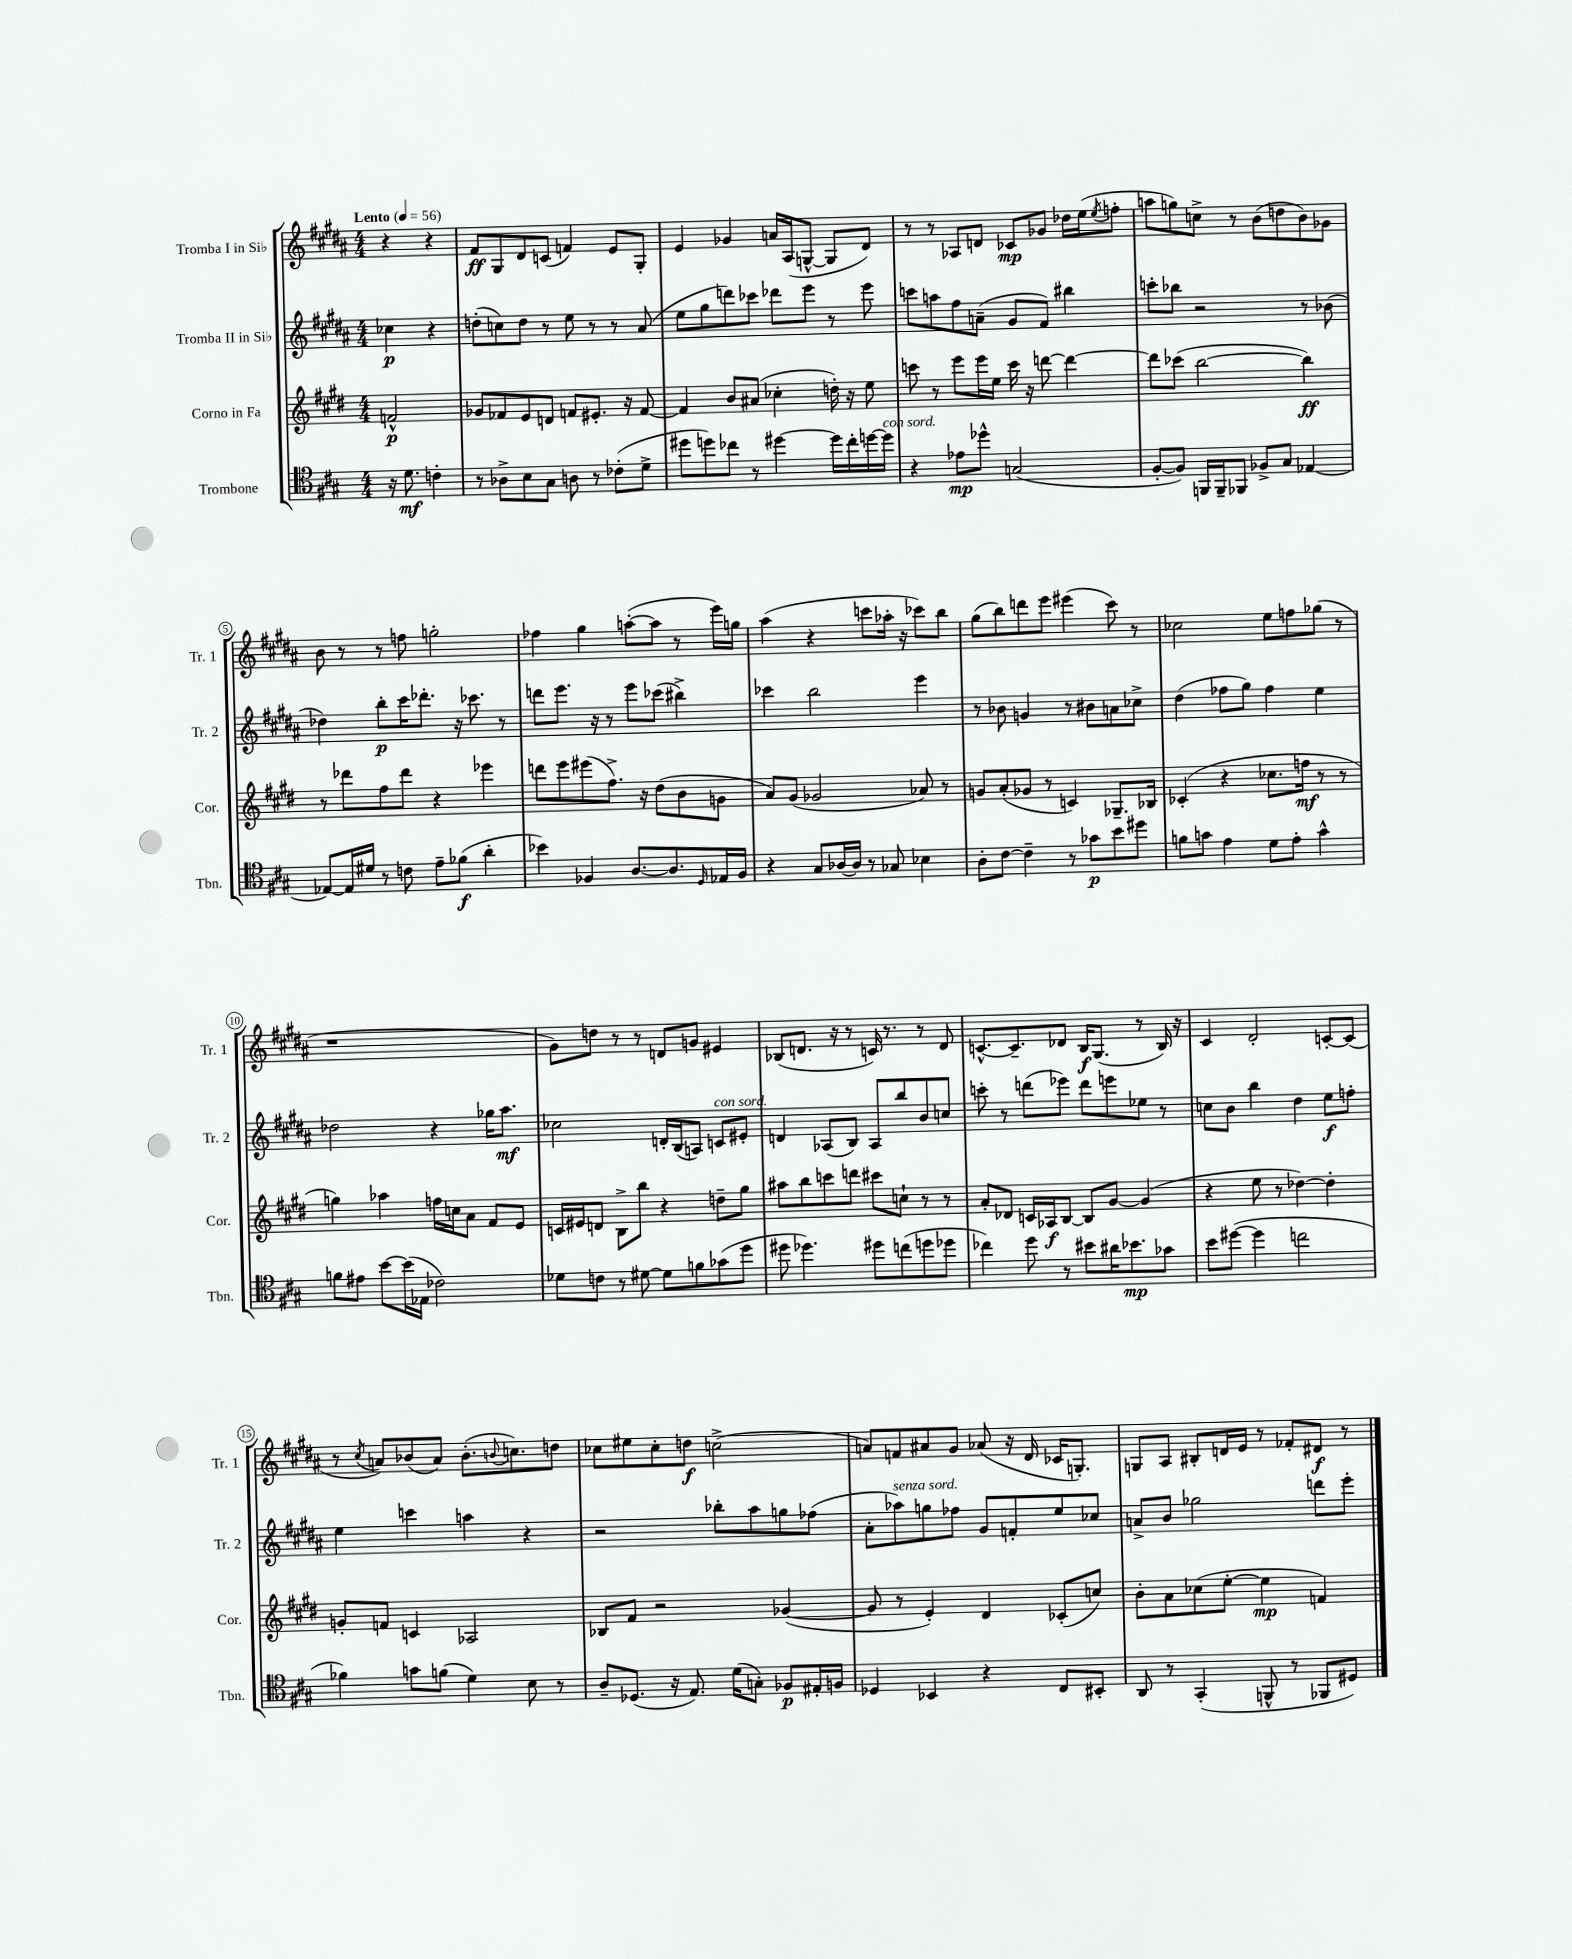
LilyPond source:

<<
\new StaffGroup <<
\new Staff = "s0" \with { instrumentName = "Tromba I in Sib" shortInstrumentName = "Tr. 1" } {
    \clef treble \key b \major \numericTimeSignature \time 4/4 \partial 2 \tempo "Lento" 4 = 56
    r4 r4 |
    fis'8\ff gis8 dis'8 c'8( f'4) e'8 gis8-. |
    e'4 ges'4 a'16 ais16( g8~-^ g8 dis'8) |
    r8 r8 aes8 d'8 ces'8\mp ges'8 des''16 e''16( \acciaccatura { e''8 } f''8-. |
    a''8 g''8) c''8-> r8 b'8( d''8 b'8) ges'8 |
    b'8 r8 r8 f''8 g''2-. |
    fes''4 gis''4 a''8~-.( a''8 r8 e'''16) g''16 |
    ais''4( r4 c'''8 aes''16-. r16 ces'''8) b''8 |
    gis''8( b''8) d'''8 e'''8 eis'''4( cis'''8) r8 |
    ces''2 e''8 f''8 ges''8( r8 |
    r1 |
    gis'8) d''8 r8 r8 d'8 g'8 eis'4 |
    bes8( d'8. r16 r8 c'16) r8. r8 d'8 |
    c'8.~-^ c'8.-- des'8 b16\f gis8.( r8 b16) r16 |
    cis'4 dis'2-. c'8~-. c'8( |
    r8 \acciaccatura { cis''8 } a'8) bes'8( a'8) bes'8.-.( \appoggiatura { b'8 } c''8.) d''8 |
    ces''8 eis''8 ces''8-. d''8\f c''2->( |
    a'8) f'8 ais'8 gis'8 aes'8( r16 dis'16 ces'16 g8.-.) |
    g8 ais8 bis8-. d'16 e'16 r8 fes'8-. dis'8\f r8 \bar "|." |
}
\new Staff = "s1" \with { instrumentName = "Tromba II in Sib" shortInstrumentName = "Tr. 2" } {
    \clef treble \key b \major \numericTimeSignature \time 4/4 \partial 2
    ces''4\p r4 |
    d''8-.( c''8) d''8 r8 e''8 r8 r8 ais'8( |
    e''8 gis''8 d'''8) ces'''8 des'''8 e'''8 r8 e'''8 |
    c'''8 a''8 fis''8 a'8--( gis'8 fis'8) bis''4 |
    c'''8-. bes''8 r2 r8 bes'8( |
    des''4) b''8-.\p cis'''16 des'''8.-. r16 ces'''8. r8 |
    d'''8 e'''8. r16 r8 e'''8 ces'''8( bis''4->) |
    ces'''4 b''2 e'''4 |
    r8 bes'8 g'4 r8 bis'8 a'8 ces''8-> |
    dis''4( fes''8 gis''8) fes''4 e''4 |
    des''2 r4 ges''16 ais''8.\mf |
    ces''2 d'16-. b16( a8) c'8^\markup { \italic "con sord." } eis'8-. |
    d'4 aes8( b8) aes8 b''8 b'8 c''8 |
    c'''8-. r8 d'''8( ees'''8) d'''8 e'''8 ees''8 r8 |
    c''8 b'8 b''4 dis''4 e''8\f f''8-. |
    e''4 c'''4 a''4 r4 |
    r2 bes''8-. ais''8 g''8 fes''8( |
    ais'8-. aes''8^\markup { \italic "senza sord." }) g''8 fes''8 gis'8 f'8-. e''8 ces''8 |
    a'8-> b'8 ges''2 d'''8 e'''8-. \bar "|." |
}
\new Staff = "s2" \with { instrumentName = "Corno in Fa" shortInstrumentName = "Cor." } {
    \clef treble \key e \major \numericTimeSignature \time 4/4 \partial 2
    f'2-^\p |
    ges'8 fes'8 e'8 d'8 f'8 eis'8.-. r16 f'8~ |
    f'4 b'8 ais'8( ces''4-. d''16-.) r16 e''8 |
    c'''8 r8 e'''8 e'''16 e''16 c'''16 r16 d'''8~ d'''4~ |
    d'''8 ces'''8( b''2~ b''4\ff) |
    r8 des'''8 fis''8 des'''8 r4 ees'''4 |
    d'''8 e'''8 eis'''8( fis''8.->) r16 dis''8( b'8 g'8 |
    a'8) gis'8( ges'2 aes'8) r8 |
    g'8 a'8-.( ges'8 r8 c'4) ges8.-- bes16 |
    ces'4-.( r4 ces''8. f''16\mf r8 r8 |
    g''4) aes''4 f''16 c''16 a'8 fis'8 e'8 |
    c'16 eis'16 d'8 b8-> b''8 r4 d''8-- gis''8 |
    ais''8 b''8 c'''8 d'''8 cis'''8 c''8-! r8 r8 |
    a'8-. des'8 c'16 aes16\f b8~ b8 gis'8~ gis'4( |
    r4 e''8 r8 des''4~) des''4-. |
    g'8-. f'8 c'4 aes2 |
    bes8 fis'8 r2 ges'4~( |
    ges'8 r8 e'4-.) dis'4 ces'8-.( c''8) |
    b'8-. a'8 ces''8( e''8~-. e''4\mp f'4) \bar "|." |
}
\new Staff = "s3" \with { instrumentName = "Trombone" shortInstrumentName = "Tbn." } {
    \clef tenor \key a \major \numericTimeSignature \time 4/4 \partial 2
    r16 d'8.\mf c'4-. |
    r8 aes8-> b8 gis8 a8 r8 ces'8-.( d'8-> |
    dis''8 d''8) ces''8 r8 dis''4~ dis''16 ces''16-. d''16~ d''16^\markup { \italic "con sord." } |
    r4 ees'8\mp des''8-^ g2( |
    fis8~-. fis8) f,16 f,16-- fes,8 fes8-> gis8 ees4~ |
    ees8~ ees16 dis'16 r8 c'8 e'8-- fes'8\f( a'4-. |
    bes'4) fes4 a8.~ a8. \grace { d16 } ees16 fes16 |
    r4 gis8 aes16~ aes16 r8 ges8 bes4 |
    a8-. cis'8~ cis'4-- r8 ges'8\p b'8 dis''8 |
    f'8 g'8 e'4 d'8 e'8-. g'4-^ |
    f'8 eis'8 b'8~ b'16( ees16 ces'2) |
    des'8 c'8 r8 dis'8~ dis'8 f'8 ges'8( d''8 |
    dis''8 des''4.) dis''8 c''8( d''8 des''8 |
    ces''4) d''8 r8 bis'8 ais'16 bes'8.\mp ges'8 |
    b'8 dis''8~( dis''4 c''2 |
    fes'4) g'8 f'8( d'4) b8 r8 |
    a8-- des8.( r16 e8.) d'16( g8-.) fes8\p eis16-. f16 |
    des4 bes,4 r4 cis8 bis,8-. |
    a,8 r8 gis,4-.( f,8-^ r8 fes,8 dis8) \bar "|." |
}
>>
>>
\layout { \context { \Score \override BarNumber.stencil = #(make-stencil-circler 0.1 0.3 ly:text-interface::print) } }
